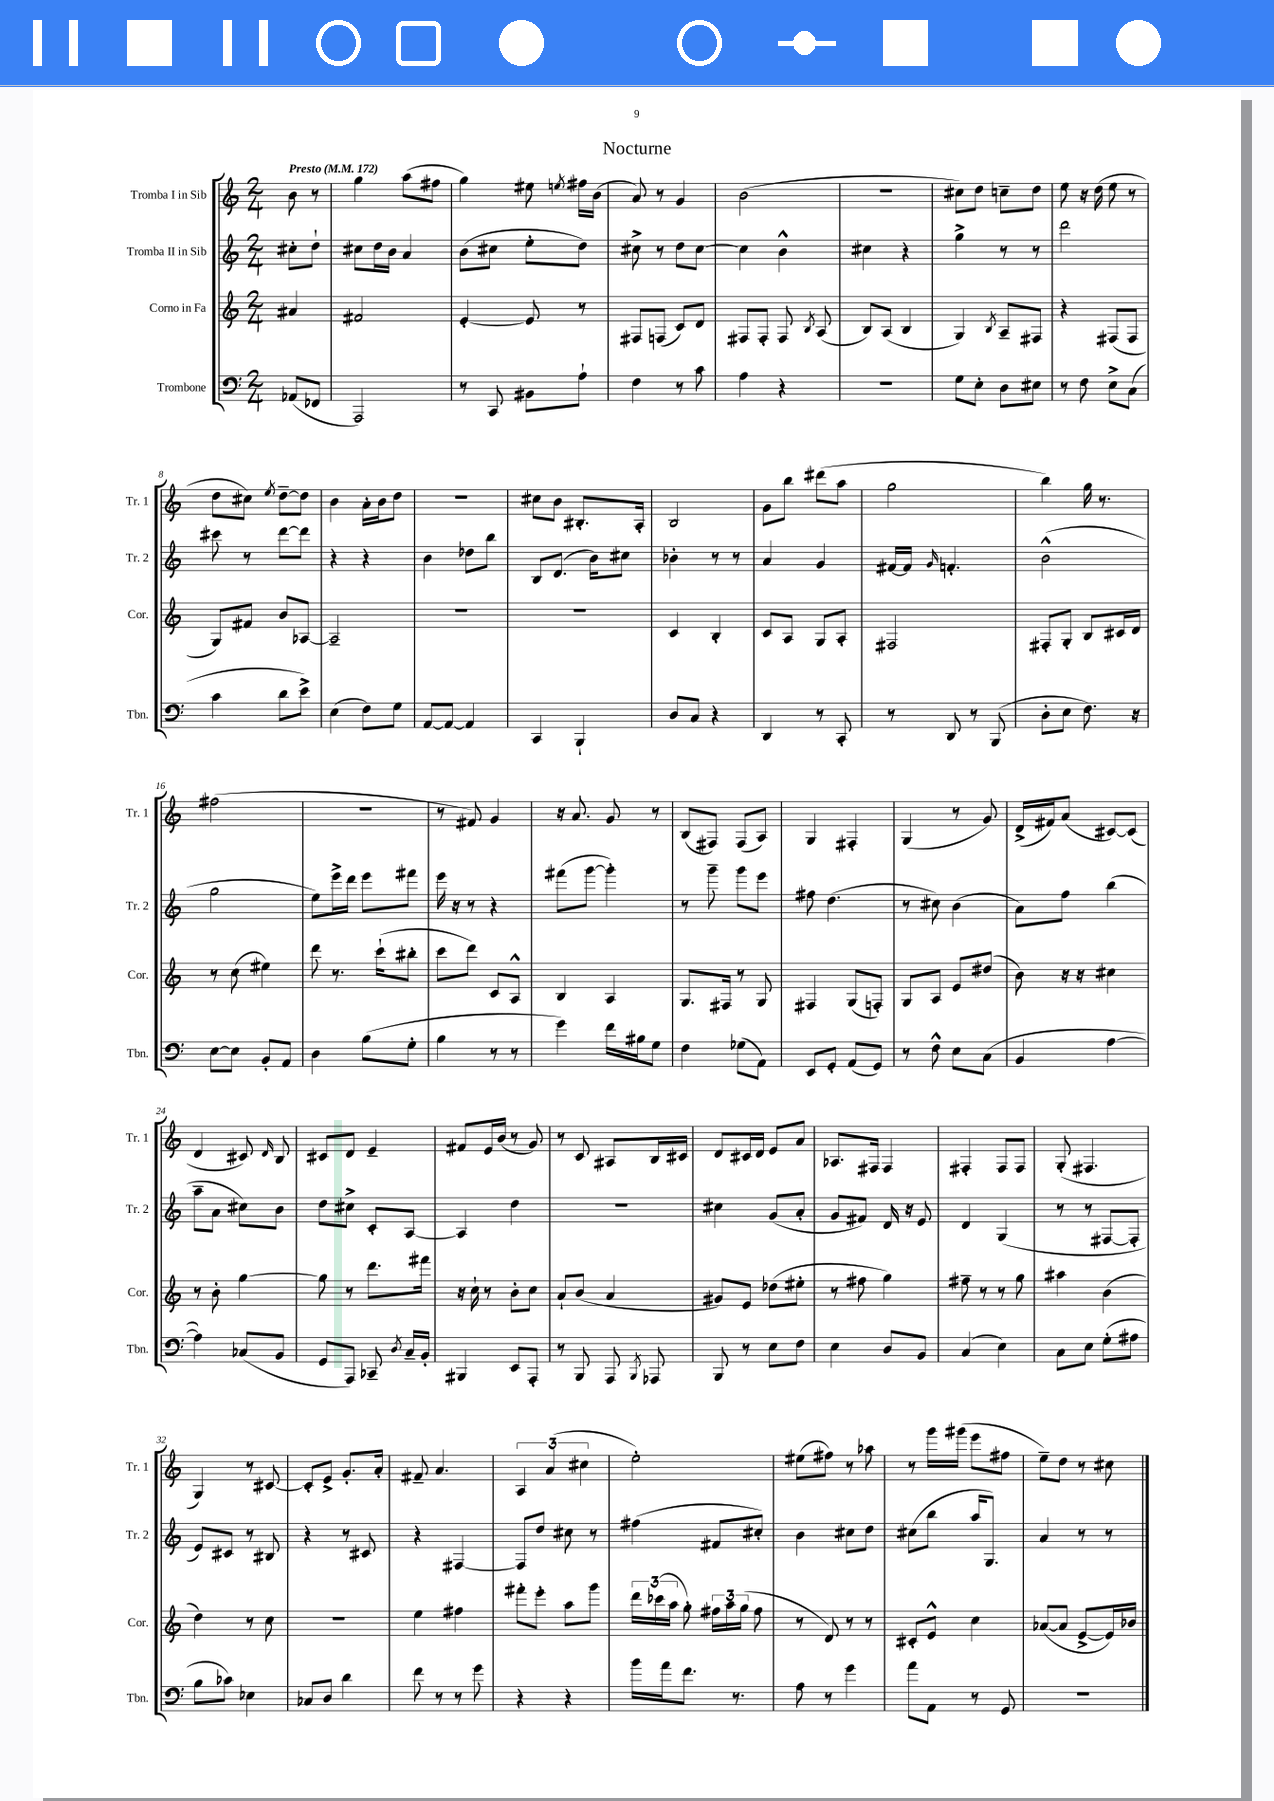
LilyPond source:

\header { title = "Nocturne" }
<<
\new StaffGroup <<
\new Staff = "s0" \with { instrumentName = "Tromba I in Sib" shortInstrumentName = "Tr. 1" } {
    \clef treble \key c \major \numericTimeSignature \time 2/4 \partial 4 \tempo "Presto" 4 = 172
    \autoBeamOff b'8 r8 |
    g''4 a''8[( fis''8] |
    g''4) eis''8 \acciaccatura { e''8 } fis''16[ b'16]( |
    a'8) r8 g'4 |
    b'2( |
    R2 |
    cis''8[) d''8] c''8[-- d''8] |
    e''8 r16 d''16( e''8 r8 |
    d''8[ cis''8]) \acciaccatura { e''8 } d''8[~-- d''8] |
    b'4 a'16[-. b'16 d''8] |
    r2 |
    cis''8[ b'8] bis8.[-. a16]-. |
    b2 |
    g'8[ b''8] dis'''8[( a''8] |
    g''2 |
    b''4) g''16 r8. |
    fis''2( |
    R2 |
    r8 fis'8) g'4 |
    r16 a'8. g'8 r8 |
    b8[( fis8]) fis8[( a8]) |
    g4 fis4-. |
    g4( r8 g'8) |
    d'16[->( fis'16) a'8]( cis'8[~) cis'8]( |
    d'4 cis'8) \grace { d'16 } b8 |
    cis'8[ d'8] e'4-- |
    fis'8[ e'16 b'16]( r8 g'8) |
    r8 c'8 ais8[ b16 cis'16] |
    d'8[ cis'16 d'16] e'8[ a'8] |
    aes8.[ fis16] fis4 |
    fis4-. fis8[ fis8] |
    g8-.( fis4. |
    g4) r8 cis'8~ |
    cis'8[-. e'8]-> g'8.[-. a'16]-. |
    fis'8-- a'4. |
    \tuplet 3/2 { a4 a'4( cis''4 } |
    e''2-.) |
    eis''8[( fis''8]) r8 aes''8 |
    r8 g'''16[ gis'''16]( e'''8[ fis''8] |
    e''8[--) d''8] r8 cis''8 \bar "|." |
}
\new Staff = "s1" \with { instrumentName = "Tromba II in Sib" shortInstrumentName = "Tr. 2" } {
    \clef treble \key c \major \numericTimeSignature \time 2/4 \partial 4
    \autoBeamOff cis''8[-. d''8]-! |
    cis''8[ d''16 b'16] a'4 |
    b'8[( cis''8] e''8[-. d''8]) |
    cis''8-> r8 d''8[ cis''8]~ |
    cis''4 b'4-^ |
    cis''4 r4 |
    g''4-> r8 r8 |
    d'''2 |
    cis'''8 r8 d'''8[~ d'''8] |
    r4 r4 |
    b'4 des''8[ b''8] |
    b8[ d'8.]( b'16[) cis''8] |
    bes'4-. r8 r8 |
    a'4 g'4 |
    fis'16[~ fis'16] \grace { g'16 } f'4.-. |
    b'2-^( |
    g''2 |
    e''8[) e'''16-> d'''16] e'''8[ fis'''8] |
    e'''16 r16 r8 r4 |
    fis'''8[( g'''8]~ g'''4-.) |
    r8 g'''8-- g'''8[ e'''8] |
    fis''8 d''4.( |
    r8 cis''8) b'4( |
    a'8[) f''8] b''4( |
    a''8[-- a'8] cis''8[) b'8] |
    d''8[ cis''8]-> c'8[-. a8]~ |
    a4 d''4 |
    R2 |
    cis''4 g'8[( a'8]-. |
    g'8[ fis'8]) d'16 r16 e'8 |
    d'4 g4( |
    r8 r8 fis8[~ fis8]-. |
    e'8[) cis'8] r8 bis8 |
    r4 r8 cis'8 |
    r4 fis4~ |
    fis8[ d''8] cis''8 r8 |
    fis''4( fis'8[ cis''8]-.) |
    b'4 cis''8[ d''8] |
    cis''8[( b''8] a''16[ g8.]) |
    a'4 r8 r8 \bar "|." |
}
\new Staff = "s2" \with { instrumentName = "Corno in Fa" shortInstrumentName = "Cor." } {
    \clef treble \key c \major \numericTimeSignature \time 2/4 \partial 4
    \autoBeamOff ais'4 |
    fis'2 |
    e'4~-. e'8 r8 |
    fis8[ f8]( c'8[) d'8] |
    fis8[ fis8]-. fis8 \acciaccatura { b8 } a8( |
    b8[) a8]( b4 |
    g4) \acciaccatura { b8 } a8[-- fis8] |
    r4 fis8[( fis8] |
    g8[) fis'8] b'8[ aes8]~ |
    aes2-- |
    R2 |
    R2 |
    c'4 b4-. |
    c'8[ a8] g8[ a8]-. |
    fis2 |
    fis8[-. g8]-. b8[ cis'16 d'16] |
    r8 c''8( eis''4) |
    d'''8 r8. c'''16[-!( bis''8]-. |
    c'''8[ d'''8]) c'8[ a8]-^ |
    b4 a4 |
    g8.[ fis16] r8 g8 |
    fis4 g8[( f8]-.) |
    g8[ a8] e'8[ dis''8]( |
    b'8) r16 r16 cis''4 |
    r8 b'8-. g''4~ |
    g''8 r8 d'''8.[ fis'''16] |
    r16 c''16-! r8 b'8[-. c''8] |
    a'8[-! b'8]( a'4 |
    gis'8[) e'8] des''8[( eis''8]-. |
    r8 fis''8 g''4) |
    fis''8-- r8 r8 g''8 |
    ais''4 b'4( |
    d''4) r8 c''8 |
    r2 |
    e''4 fis''4 |
    fis'''8[-. e'''8]-. a''8[ g'''8] |
    \tuplet 3/2 { d'''16[ ces'''16( a''16] } g''8-.) \tuplet 3/2 { fis''16[ a''16 g''16]( } fis''8 |
    r8 d'8) r8 r8 |
    cis'8[-. e'8]-^ c''4 |
    aes'8[~( aes'8] e'8[~-> e'16) bes'16] \bar "|." |
}
\new Staff = "s3" \with { instrumentName = "Trombone" shortInstrumentName = "Tbn." } {
    \clef bass \key c \major \numericTimeSignature \time 2/4 \partial 4
    \autoBeamOff aes,8[( fes,8] |
    a,,2) |
    r8 c,8 bis,8[ a8]-! |
    f4 r8 c'8 |
    a4 r4 |
    r2 |
    g8[ e8]-. d8[ eis8] |
    r8 f8 e8[-> c8]( |
    c'4 d'8[ e'8]->) |
    e4( f8[) g8] |
    a,8[~ a,8]~ a,4 |
    c,4 b,,4-! |
    d8[ c8] r4 |
    d,4 r8 c,8-. |
    r8 d,8 r8 b,,8( |
    d8[-. e8] f8.) r16 |
    e8[~ e8] b,8[-. a,8] |
    d4 b8[( g8]-. |
    b4 r8 r8 |
    g'4) f'16[ bis16 g8] |
    f4 ges8[( a,8]) |
    e,8[ g,8]-. a,8[( g,8]) |
    r8 f8-^ e8[ c8]( |
    b,4 a4~ |
    a4) ces8[( b,8] |
    g,8[ a,,8]) ces,8-- \acciaccatura { d8 } c16[-- b,16]-. |
    bis,,4 e,8[ a,,8]-. |
    r8 b,,8 a,,8 \acciaccatura { b,,8 } aes,,8 |
    b,,8 r8 e8[ f8] |
    e4 d8[ b,8] |
    c4( e4) |
    c8[ e8] g8[-.( ais8] |
    b8[ ces'8]) ees4 |
    ces8[ d8] d'4 |
    f'8 r8 r8 g'8 |
    r4 r4 |
    b'16[ a'16 f'8.] r8. |
    a8 r8 g'4 |
    a'8[ a,8] r8 g,8 |
    r2 \bar "|." |
}
>>
>>
